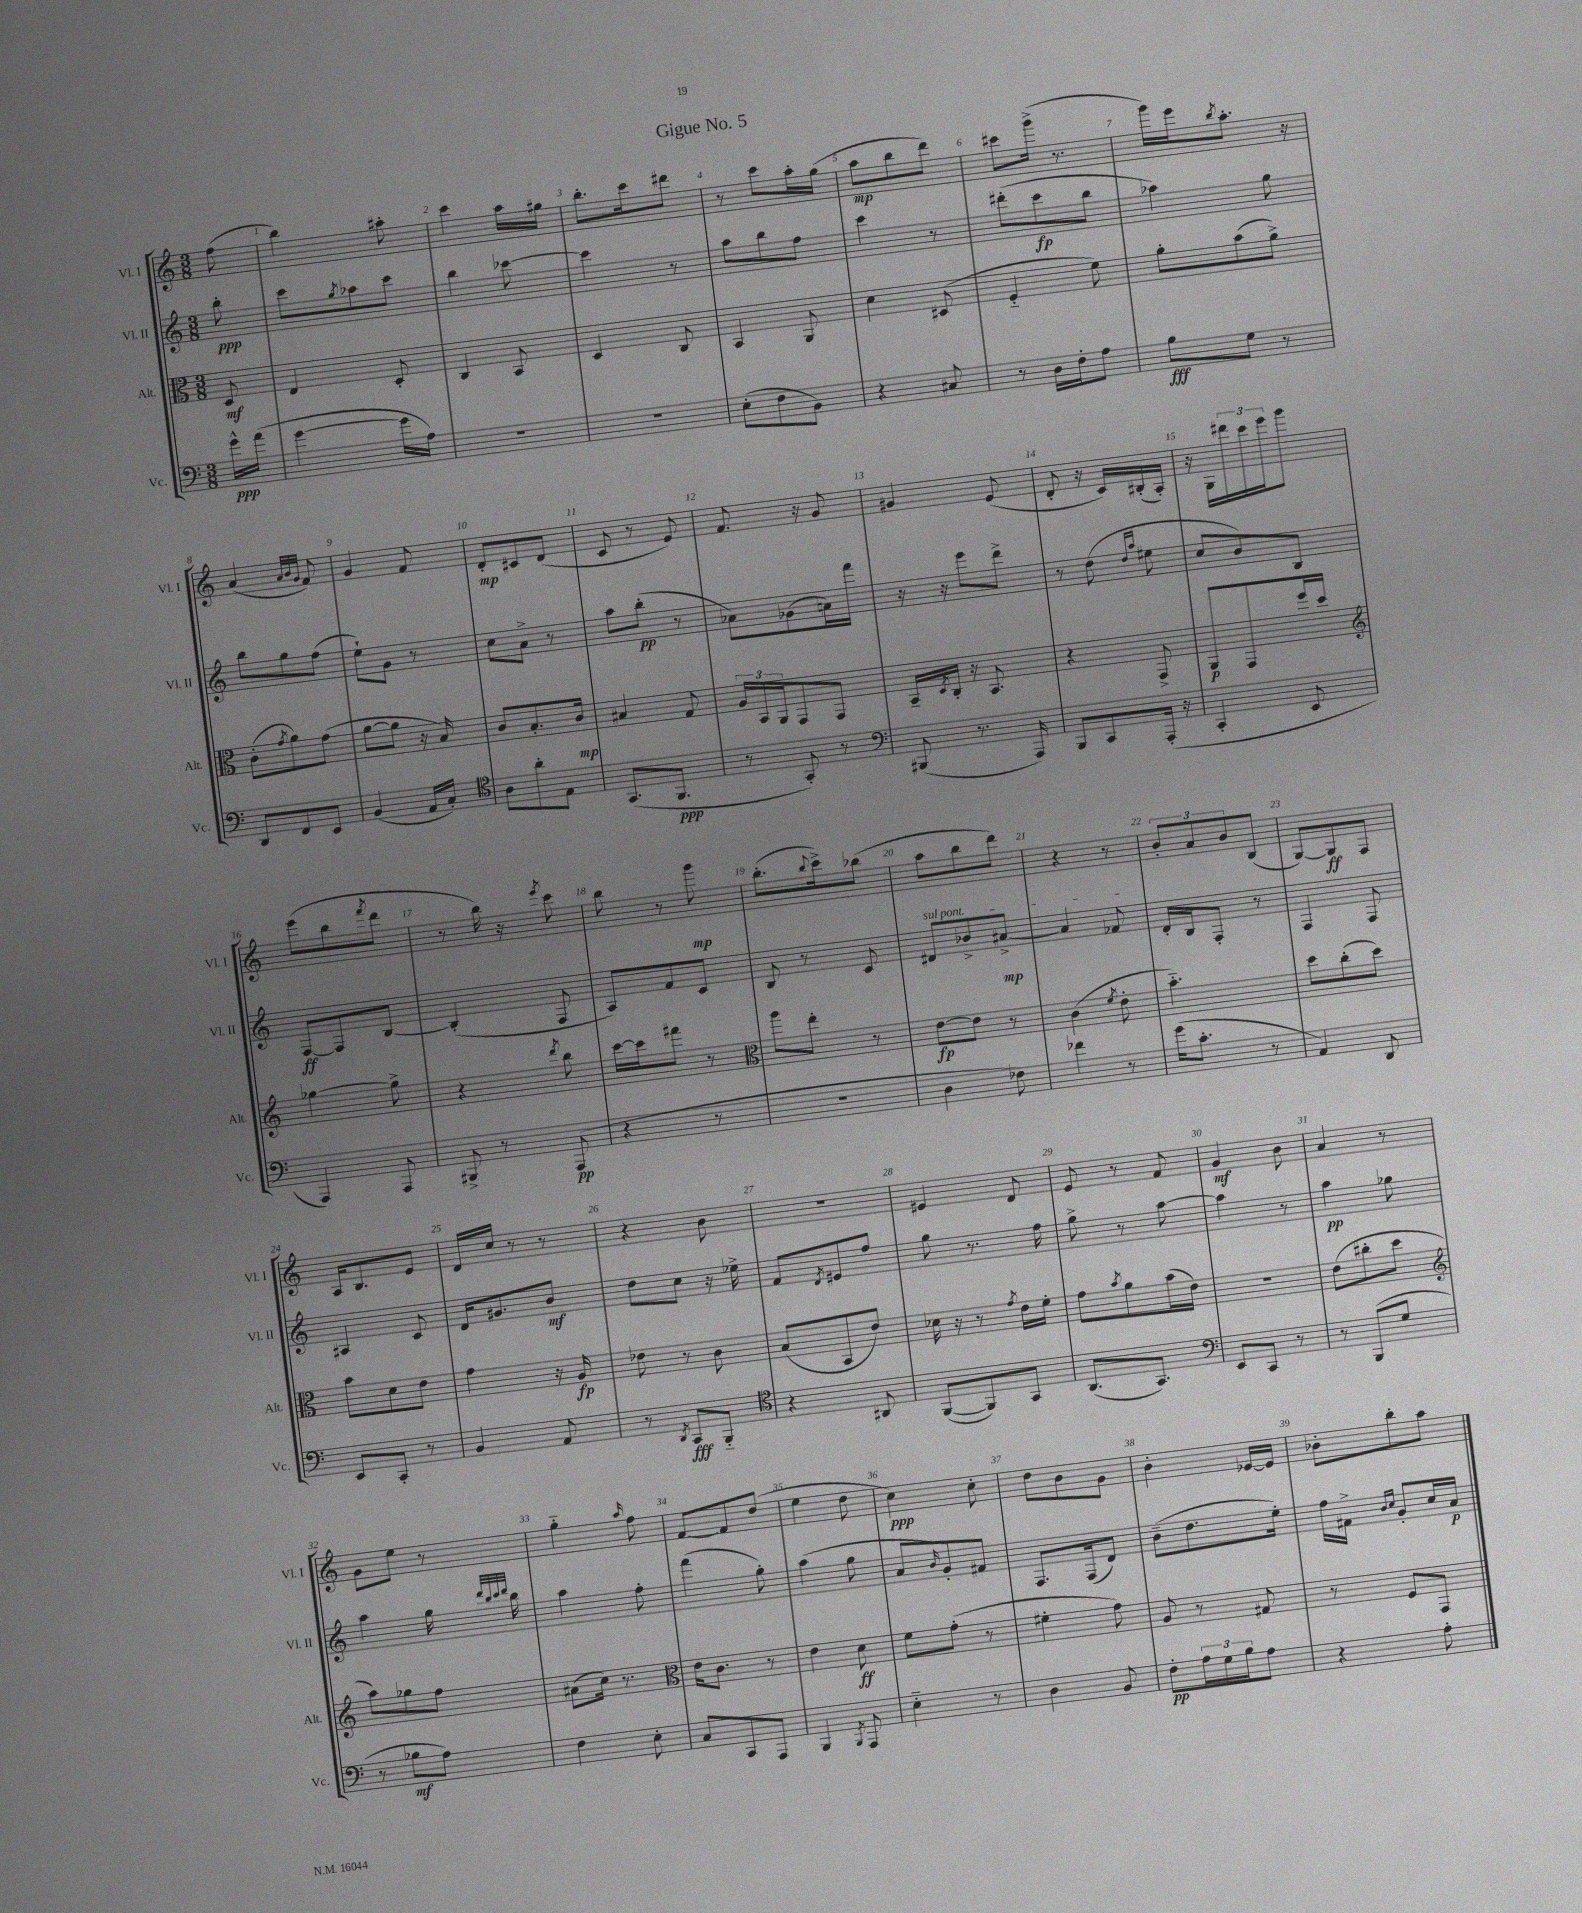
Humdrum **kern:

**kern	**dynam	**kern	**dynam	**kern	**dynam	**kern	**dynam
*part4	*part4	*part3	*part3	*part2	*part2	*part1	*part1
*staff4	*staff4	*staff3	*staff3	*staff2	*staff2	*staff1	*staff1
*I"Vc.	*	*I"Alt.	*	*I"Vl. II	*	*I"Vl. I	*
*I'Vc.	*	*I'Alt.	*	*I'Vl. II	*	*I'Vl. I	*
*clefF4	*	*clefC3	*	*clefG2	*	*clefG2	*
*k[]	*	*k[]	*	*k[]	*	*k[]	*
*M3/8	*	*M3/8	*	*M3/8	*	*M3/8	*
=	=	=	=	=	=	=	=
16g^^\LL	ppp	8D/	mf	8bb'\	ppp	(8ff\	.
(16a\JJ	.	.	.	.	.	.	.
=1	=1	=1	=1	=1	=1	=1	=1
[4g\	.	4E/	.	8ccc\L	.	4bb\)	.
.	.	.	.	8qgg/	.	.	.
.	.	.	.	8aa-X\	.	.	.
16g\LL]	.	8D'/	.	8ccc\J	.	8aa#X'\	.
16A\JJ)	.	.	.	.	.	.	.
=2	=2	=2	=2	=2	=2	=2	=2
4.r	.	4C/	.	4bb\	.	4ccc\	.
.	.	8BB/	.	[8ccc-X\	.	16aa\LL	.
.	.	.	.	.	.	16gg#X\JJ	.
=3	=3	=3	=3	=3	=3	=3	=3
4.r	.	4D/	.	4ccc-\]	.	8.bb'\L	.
.	.	.	.	.	.	16ccc\k	.
.	.	8C/	.	8r	.	8ddd#X\J	.
=4	=4	=4	=4	=4	=4	=4	=4
(8E'\L	.	4BB/	.	8aa\L	.	8r	.
8F\	.	.	.	8bb\	.	8ccc\L	.
8BB\J)	.	8AA/	.	8ff\J	.	16aa'\L	.
.	.	.	.	.	.	(16gg\JJ	.
=5	=5	=5	=5	=5	=5	=5	=5
4r	.	4d\	.	4ccc\	.	8aa\L	mp
.	.	.	.	.	.	8bb\	.
8C#X/	.	(8D#X/	.	8r	.	8ddd\J)	.
=6	=6	=6	=6	=6	=6	=6	=6
8r	.	4F/	.	(8ddd#X'\L	.	8ccc#X\L	.
16D\LL	.	.	.	8ccc\	fp	(16ggg^\Jk	.
16F'\J	.	.	.	.	.	8.r	.
8A\J	.	8f\)	.	8bb\J	.	.	.
=7	=7	=7	=7	=7	=7	=7	=7
8B\L	fff	8a'\L	.	4aa-X\)	.	16ggg\LL)	.
.	.	.	.	.	.	16eee\J	.
.	.	.	.	.	.	8qbb/	.
8G\J	.	(8b\	.	.	.	8.aa'\J	.
8r	.	8a^\J)	.	8gg\	.	.	.
.	.	.	.	.	.	16r	.
!!LO:LB:g=z
=8	=8	=8	=8	=8	=8	=8	=8
8DD/L	.	(8c'\L	.	8bb\L	.	(4a/	.
.	.	8qg/	.	.	.	.	.
8FF/	.	8a\)	.	8gg\	.	.	.
.	.	.	.	.	.	32qqa/LLL	.
.	.	.	.	.	.	32qqb/	.
.	.	.	.	.	.	32qqg/JJJ	.
8EE/J	.	(8g\J	.	(8ff\J	.	8f/)	.
=9	=9	=9	=9	=9	=9	=9	=9
(4BB/	.	[8a\L	.	8ee`\L)	.	4g/	.
.	.	8a\J]	.	8g\J	.	.	.
16AA/LL	.	16r	.	8r	.	8f/	.
16C'/JJ)	.	16B/)	.	.	.	.	.
=10	=10	=10	=10	=10	=10	=10	=10
*clefC4	*	*	*	*	*	*	*
8A\L	.	8c/L	.	8cc\L	.	8d'/L	mp
8a'\	.	8.B'/	.	8a^\J	.	8c#X/	.
8E\J	.	.	.	8r	.	(8d/J	.
.	.	16c/Jk	mp	.	.	.	.
=11	=11	=11	=11	=11	=11	=11	=11
(8.GG/L	.	4B#X/	.	8aa\L	.	8c/	.
.	.	.	.	(8bb'\J	pp	8r	.
8.FF/J	ppp	.	.	.	.	.	.
.	.	8G/	.	8r	.	8e/)	.
=12	=12	=12	=12	=12	=12	=12	=12
8r	.	24A/LL	.	8a-X\L)	.	8.f/	.
.	.	24BB/	.	.	.	.	.
.	.	24AA/J	.	.	.	.	.
8GG'/)	.	8GG/	.	(8g-X\	.	.	.
.	.	.	.	.	.	16r	.
8r	.	8GG/J	.	16an\L)	.	8g/	.
.	.	.	.	16fff\JJ	.	.	.
=13	=13	=13	=13	=13	=13	=13	=13
*clefF4	*	*	*	*	*	*	*
(8BBB#X/	.	16BB~/LL	.	16r	.	4g#X/	.
.	.	8qD/	.	.	.	.	.
.	.	16C'/JJ	.	16r	.	.	.
8.r	.	16r	.	8eee\L	.	.	.
.	.	8.BB/	.	.	.	.	.
.	.	.	.	8ddd^\J	.	(8e/	.
16AAA/)	.	.	.	.	.	.	.
=14	=14	=14	=14	=14	=14	=14	=14
8BBB/L	.	4r	.	8r	.	8d'/	.
8CC/	.	.	.	(8dd\	.	16r	.
.	.	.	.	.	.	16c/LL)	.
.	.	.	.	16qqdd/LL	.	.	.
.	.	.	.	16qqaa/JJ	.	.	.
(16AAA'/Jk	.	8GG^/	.	8ee#X\	.	(16B#X'/	.
16r	.	.	.	.	.	16A'/JJ)	.
=15	=15	=15	=15	=15	=15	=15	=15
4CC'/	.	8AA/L	p	8cc/L	.	16r	.
.	.	.	.	.	.	16G\LL	.
.	.	8GG/	.	8b/)	.	24ddd#X\	.
.	.	.	.	.	.	24ccc\	.
.	.	.	.	.	.	24eee\J	.
8EE/	.	16ff/L	.	8B/J	.	8ggg\J	.
.	.	16dd/JJ	.	.	.	.	.
!!LO:LB:g=z
=16	=16	=16	=16	=16	=16	=16	=16
*	*	*clefG2	*	*	*	*	*
4AAA/)	.	[4gg-X\	.	[8F/L	ff	(8eee\L	.
.	.	.	.	8F/]	.	8bb\	.
.	.	.	.	.	.	8qfff/	.
8AAA/	.	8gg-^\]	.	[8B/J	.	8ddd\J	.
=17	=17	=17	=17	=17	=17	=17	=17
8BBB#X^/	.	4r	.	(4B'/]	.	8r	.
8r	.	.	.	.	.	16bb\)	.
.	.	.	.	.	.	16r	.
.	.	8qddd/	.	.	.	8qeee/	.
(8AAA/	pp	8bb\	.	8F/	.	8ccc\	.
=18	=18	=18	=18	=18	=18	=18	=18
4r	.	[16ccc\LL	.	8A/L)	.	8bb\	.
.	.	16ccc\J]	.	.	.	.	.
.	.	8fff#X\J	.	8f/	.	8r	.
8r	.	8r	.	8c/J	.	8ggg\	mp
=19	=19	=19	=19	=19	=19	=19	=19
*	*	*clefC3	*	*	*	*	*
4.r	.	8aa\L	.	8B/	.	(8.bb'\L	.
.	.	8ee'\J	.	8r	.	.	.
.	.	.	.	.	.	8qqbb/	.
.	.	.	.	.	.	16ccc^\k)	.
.	.	8r	.	8c/	.	(8bb-X\J	.
=20	=20	=20	=20	=20	=20	=20	=20
!	!	!	!	!LO:TX:a:i:t=sul pont.	!	!	!
4D\	.	[8e\L	fp	8d#X/L	.	8aa\L	.
.	.	8e\J]	.	8b-X^/	.	8bb\	.
8F-X\)	.	8r	.	[8a#X^/J	mp	8ddd\J)	.
=21	=21	=21	=21	=21	=21	=21	=21
4f-X\	.	(4c\	.	4a#/]	.	4r	.
.	.	8qf/	.	.	.	.	.
8r	.	8e'\	.	8f-X/	.	8r	.
=22	=22	=22	=22	=22	=22	=22	=22
(16g\KL	.	4.b\)	.	16d'/LL	.	12b'/L	.
8.c'\J	.	.	.	16B/J	.	.	.
.	.	.	.	.	.	12a/	.
.	.	.	.	8F'/J	.	.	.
.	.	.	.	.	.	12b/	.
8r	.	.	.	8r	.	(8B/J	.
=23	=23	=23	=23	=23	=23	=23	=23
4AA/)	.	8dd\L	.	4F/	.	[8G/L)	.
.	.	(8cc'\	.	.	.	8G/]	ff
8DD/	.	8dd\J)	.	8F/	.	8F/J	.
!!LO:LB:g=z
=24	=24	=24	=24	=24	=24	=24	=24
8EE/L	.	8b\L	.	4A#X/	.	16A/KL	.
.	.	.	.	.	.	8.B/	.
8CC'/J	.	8d\	.	.	.	.	.
8r	.	8e\J	.	8c/	.	8e/J	.
=25	=25	=25	=25	=25	=25	=25	=25
4BB/	.	4g\	.	16d/KL	.	16d/LL	.
.	.	.	.	8.g#X/	.	16cc/JJ	.
.	.	.	.	.	.	8r	.
8AA/	.	16r	.	8b/J	mf	8r	.
.	.	16A/	fp	.	.	.	.
=26	=26	=26	=26	=26	=26	=26	=26
8r	.	8e-X\	.	8dd\L	.	4r	.
8qDD/	.	.	.	.	.	.	.
8CC/L	fff	8r	.	8cc\J	.	.	.
8BBB/J	.	8c\	.	16r	.	8b\	.
.	.	.	.	16ee-X^\	.	.	.
=27	=27	=27	=27	=27	=27	=27	=27
*clefC4	*	*	*	*	*	*	*
4r	.	(8B/L	.	8f/L	.	4.r	.
.	.	.	.	8qd/	.	.	.
.	.	8BB/	.	8e#X/	.	.	.
8AA#X/	.	8e/J)	.	8ff/J	.	.	.
=28	=28	=28	=28	=28	=28	=28	=28
([8FF/L	.	16d-X\	.	8gg\	.	4e#X/	.
.	.	16r	.	.	.	.	.
8FF/])	.	8r	.	8.r	.	.	.
.	.	8qg/	.	.	.	.	.
8GG/J	.	16e\LL	.	.	.	8d/	.
.	.	16f'\JJ	.	16ff\	.	.	.
=29	=29	=29	=29	=29	=29	=29	=29
(8.AA/L	.	8g\L	.	8gg^\	.	8e/	.
.	.	8qb/	.	.	.	.	.
.	.	8a\	.	8r	.	8r	.
8.GG/J)	.	.	.	.	.	.	.
.	.	(16b\L	.	[8aa\	.	8f/	.
.	.	16e\JJ)	.	.	.	.	.
=30	=30	=30	=30	=30	=30	=30	=30
*clefF4	*	*	*	*	*	*	*
8EE/L	.	4.r	.	4aa\]	.	4g/	mf
8CC/J	.	.	.	.	.	.	.
8r	.	.	.	8r	.	8b\	.
=31	=31	=31	=31	=31	=31	=31	=31
8r	.	(8e\L	.	4aa\	pp	4a/	.
(8BBB/L	.	8cc#X'\	.	.	.	.	.
8G/J	.	8dd\J	.	8gg-X\	.	8r	.
!!LO:LB:g=z
=32	=32	=32	=32	=32	=32	=32	=32
*	*	*clefG2	*	*	*	*	*
8r	.	8aa\L)	.	4aa\	.	8g\L	.
8B-X\L	mf	8gg-X\	.	.	.	8ee\J	.
8A\J)	.	8ff\J	.	16gg\	.	8r	.
.	.	.	.	32qqddd/LLL	.	.	.
.	.	.	.	32qqbb/	.	.	.
.	.	.	.	32qqccc/	.	.	.
.	.	.	.	32qqddd/JJJ	.	.	.
.	.	.	.	16bb\	.	.	.
=33	=33	=33	=33	=33	=33	=33	=33
4F\	.	(8a#X\L	.	4aa\	.	4gg\	.
.	.	16cc\Jk)	.	.	.	.	.
.	.	8.r	.	.	.	.	.
.	.	.	.	.	.	16qqaa/	.
8E'\	.	.	.	8ff'\	.	8ff\	.
=34	=34	=34	=34	=34	=34	=34	=34
*	*	*clefC3	*	*	*	*	*
8C/L	.	16e\KL	.	(4fff\	.	[8f/L	.
.	.	8.c\J	.	.	.	.	.
8CC/	.	.	.	.	.	8f/]	.
8AAA/J	.	8r	.	8gg'\)	.	(8dd/J	.
=35	=35	=35	=35	=35	=35	=35	=35
4BBB/	.	4e\	.	(4aa\	.	4ee\	.
8qBBB/	.	.	.	.	.	.	.
8AAA/	.	8d\	ff	8gg\	.	8dd\	.
=36	=36	=36	=36	=36	=36	=36	=36
4E\	.	8f\L	.	8a/L	.	4cc\)	ppp
.	.	.	.	16qqb/	.	.	.
.	.	(8g'\J	.	8g'/)	.	.	.
8r	.	8r	.	8f#X/J	.	8cc'\	.
=37	=37	=37	=37	=37	=37	=37	=37
4D\	.	4f#X'\	.	8.F/L	.	8dd\L	.
.	.	.	.	.	.	8b\	.
.	.	.	.	(16F/k	.	.	.
8BB/	.	8g\)	.	8d/J)	.	8g\J	.
=38	=38	=38	=38	=38	=38	=38	=38
8F'\L	pp	8A/	.	(8b~\L	.	4b'\	.
24A\L	.	8r	.	8.dd\	.	.	.
24G\	.	.	.	.	.	.	.
24B\J	.	.	.	.	.	.	.
8A\J	.	8G#X/	.	.	.	[16e-X/LL	.
.	.	.	.	16ee'\Jk)	.	16e-/JJ]	.
=39	=39	=39	=39	=39	=39	=39	=39
4r	.	8r	.	16ff\LL	.	8b-X'\L	.
.	.	.	.	16f#X^\JJ	.	.	.
.	.	.	.	16qqb/LL	.	.	.
.	.	.	.	16qqcc/JJ	.	.	.
.	.	8F/L	.	8g'/L	.	8bb'\	.
8A'\	.	8GG/J	.	16cc/L	.	8aa\J	.
.	.	.	.	16a/JJ	p	.	.
==	==	==	==	==	==	==	==
*-	*-	*-	*-	*-	*-	*-	*-
